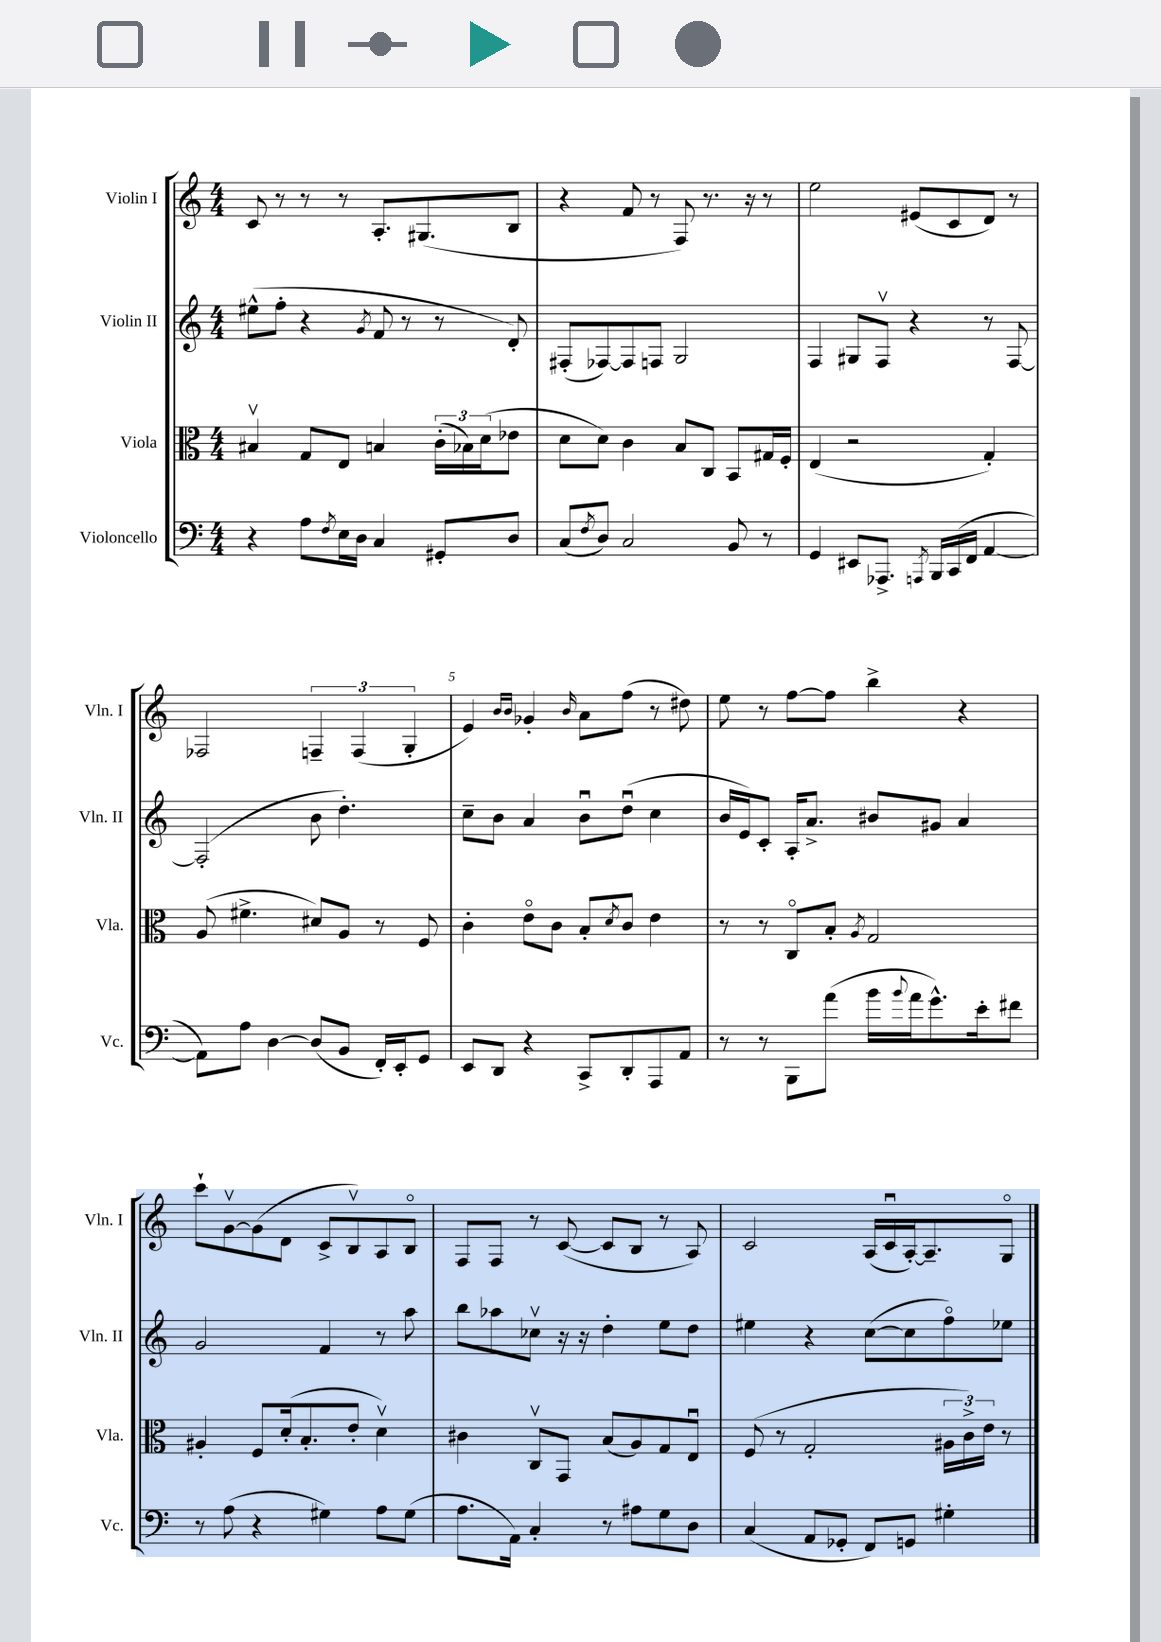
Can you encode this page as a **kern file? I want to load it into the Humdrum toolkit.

**kern	**kern	**kern	**kern
*part4	*part3	*part2	*part1
*staff4	*staff3	*staff2	*staff1
*I"Violoncello	*I"Viola	*I"Violin II	*I"Violin I
*I'Vc.	*I'Vla.	*I'Vln. II	*I'Vln. I
*clefF4	*clefC3	*clefG2	*clefG2
*k[]	*k[]	*k[]	*k[]
*M4/4	*M4/4	*M4/4	*M4/4
=1	=1	=1	=1
4r	4B#Xv/	(8ee#X^^\L	8c/
.	.	8ff'\J	8r
8A\L	8G/L	4r	8r
8qF/	.	.	.
16E\L	8E/J	.	8r
16D\JJ	.	.	.
.	.	8qg/	.
4C/	4Bn/	8f/	8.A'/L
.	.	8r	.
.	.	.	(8.G#X/
8GG#X'/L	(24c'\LL	8r	.
.	24B-X\)	.	.
.	(24d\J	.	.
8D/J	8e-X\J	8d'/)	8B/J
=2	=2	=2	=2
(8C/L	8d\L	(8F#X'/L	4r
8qF/	.	.	.
8D/J)	8d\J)	[8F-X/)	.
2C/	4c\	8F-/]	8f/
.	.	8Fn/J	8r
.	8B/L	2G/	8F/)
.	8C/J	.	8.r
8BB/	8BB/L	.	.
.	.	.	16r
8r	16G#X/L	.	8r
.	16F'/JJ	.	.
=3	=3	=3	=3
4GG/	(4E/	4F/	2ee\
8EE#X/L	2r	8G#X/L	.
8.AAA-X^/J	.	8Fv/J	.
.	.	4r	(8e#X/L
8qAAAn/	.	.	.
16BBB/LL	.	.	.
(16CC/	.	.	8c/
16FF/JJ	.	.	.
[4AA/	4G'/)	8r	8d/J)
.	.	[8F/	8r
!!LO:LB:g=z
=4	=4	=4	=4
8AA\L])	(8A/	(2F'/]	2F-X/
8A\J	4.f#X^\	.	.
[4D\	.	.	.
(8D/L]	8d#X/L)	8b\	6Fn~/
8BB/J	8A/J	4.dd'\)	.
.	.	.	(6F/
16FF'/LL)	8r	.	.
16EE'/J	.	.	.
.	.	.	6G'/
8GG/J	8F/	.	.
=5	=5	=5	=5
8EE/L	4c'\	8cc~\L	4e/)
8DD/J	.	8b\J	.
.	.	.	16qqb/LL
.	.	.	16qqb/JJ
4r	8e\L	4a/	4g-X'/
.	8c\J	.	.
.	.	.	16qqb/
8CC^/L	8B'/L	8bu\L	8a\L
.	8qd/	.	.
8DD'/	8c/J	(8ddu\J	(8ff\J
8AAA/	4e\	4cc\	8r
8AA/J	.	.	8dd#X\)
=6	=6	=6	=6
8r	8r	16b/LL	8ee\
.	.	16e/J)	.
8r	8r	8c'/J	8r
8BBB\L	8C/L	16A'/KL	[8ff\L
.	.	8.a^/J	.
(8a\J	8B'/J	.	8ff\J]
.	8qA/	.	.
16b\LL	2G/	8b#X/L	4bb^\
8qqb/	.	.	.
16a\J	.	.	.
8.g^^\)	.	8g#X/J	.
.	.	4a/	4r
16e'\k	.	.	.
8f#X\J	.	.	.
!!LO:LB:g=z
=7	=7	=7	=7
8r	4A#X'/	2g/	8ccc`\L
(8A\	.	.	[8gv\
4r	8F/L	.	(8g\]
.	(16d'/k	.	8d\J
.	8.B'/	.	.
4G#X\)	.	4f/	8c^/L
.	8e'/J	.	8Bv/)
8A\L	4dv\)	8r	8A/
(8G#\J	.	8aa\	8B/J
=8	=8	=8	=8
8.A\L	4c#X\	8bb\L	8F/L
.	.	8aa-X\	8F/J
16AA\Jk)	.	.	.
4C'/	8Cv/L	8cc-Xv\J	8r
.	8GG/J	16r	([8c/
.	.	16r	.
8r	(8B/L	4dd'\	8c/L]
8A#X\L	8A/)	.	8B/J
8G\	8G/	8ee\L	8r
8D\J	8Eu/J	8dd\J	8A/)
=9	=9	=9	=9
(4C/	(8F/	4ee#X\	2c/
.	8r	.	.
8AA/L	2G'/	4r	.
8GG-X'/J	.	.	.
8FF/L)	.	([8cc\L	(16A/LL
.	.	.	16cu/
8GGn/J	.	8cc\]	[16A'/J)
.	.	.	8.A~/]
4G#X'\	24A#X\LL	8ff\)	.
.	24c^\)	.	.
.	24e\JJ	.	.
.	8r	8ee-X\J	8G/J
==	==	==	==
*-	*-	*-	*-
